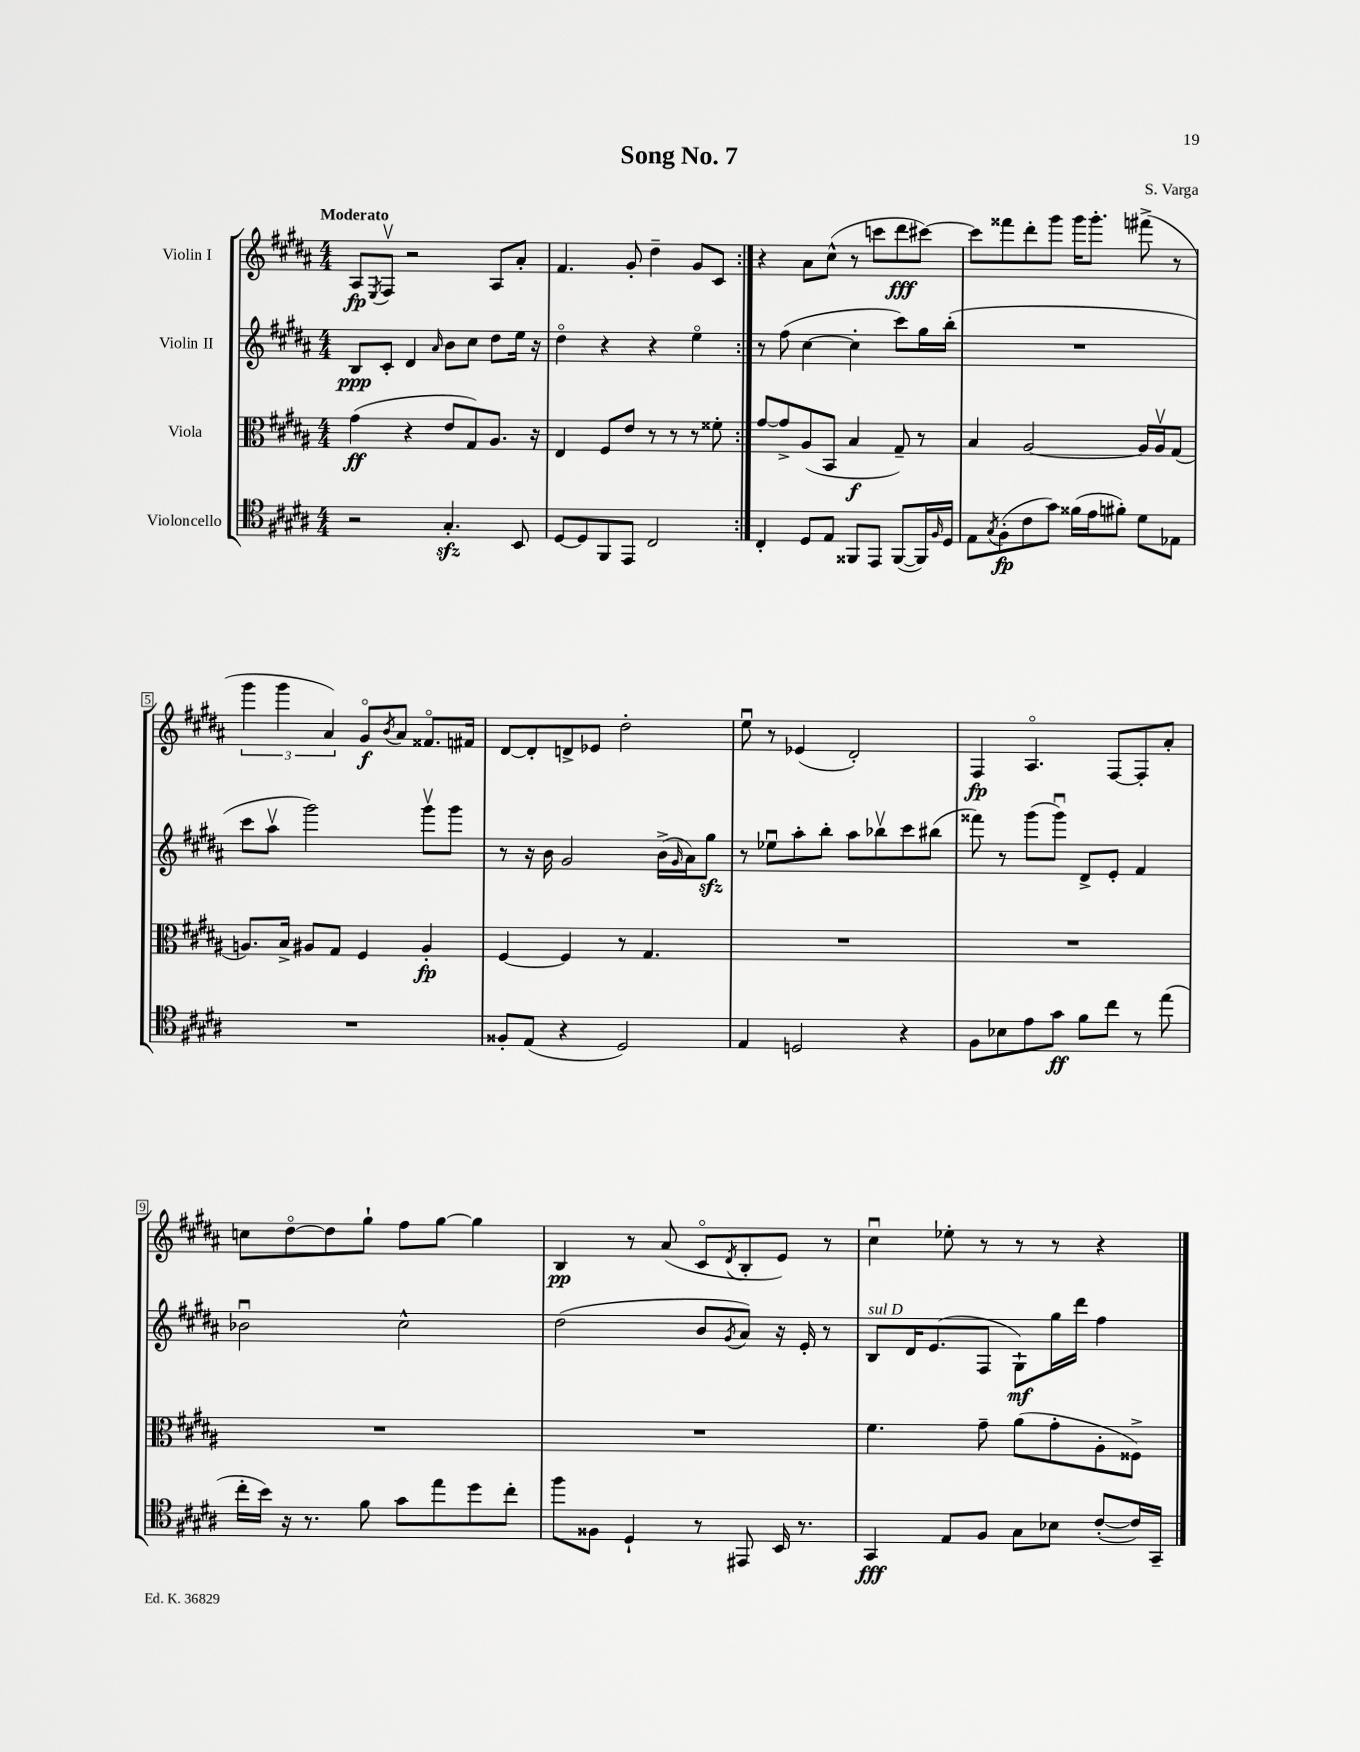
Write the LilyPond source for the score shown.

\header { title = "Song No. 7" composer = "S. Varga" }
<<
\new StaffGroup <<
\new Staff = "s0" \with { instrumentName = "Violin I" } {
    \clef treble \key b \major \numericTimeSignature \time 4/4 \tempo "Moderato"
    \repeat volta 2 { ais8\fp \acciaccatura { e8 } fis8\upbow r2 ais8 ais'8-. |
    fis'4. gis'8-. dis''4-- gis'8 cis'8 | }
    r4 ais'8 cis''8-^( r8 c'''8 dis'''8\fff cis'''8~) |
    cis'''8 fisis'''8 dis'''8-. gis'''8 gis'''16 gis'''8.-. fis'''8->( r8 |
    \tuplet 3/2 { gis'''4 gis'''4 ais'4) } gis'8\flageolet\f \acciaccatura { b'8 } ais'8 fisis'8.\flageolet fis'16 |
    dis'8~ dis'8-. d'8-> ees'8 dis''2-. |
    e''8\downbow r8 ees'4( dis'2-.) |
    fis4\fp ais4.\flageolet fis8~ fis8-. ais'8-. |
    c''8 dis''8~\flageolet dis''8 gis''8-! fis''8 gis''8~ gis''4 |
    b4\pp r8 ais'8( cis'8\flageolet \acciaccatura { dis'8 } b8-. e'8) r8 |
    cis''4\downbow ees''8-. r8 r8 r8 r4 \bar "|." |
}
\new Staff = "s1" \with { instrumentName = "Violin II" } {
    \clef treble \key b \major \numericTimeSignature \time 4/4
    \repeat volta 2 { b8\ppp cis'8-. dis'4 \grace { ais'16 } b'8 cis''8 dis''8 e''16 r16 |
    dis''4\flageolet r4 r4 e''4\flageolet | }
    r8 fis''8( cis''4~ cis''4-. cis'''8) gis''16 b''16-.( |
    R1 |
    cis'''8 ais''8\upbow gis'''2) gis'''8\upbow gis'''8 |
    r8 r16 b'16 gis'2 b'16->( \grace { gis'16 } ais'16) gis''8\sfz |
    r8 ees''8\downbow ais''8-. b''8-. ais''8 bes''8\upbow cis'''8 bis''8( |
    fisis'''8) r8 gis'''8( gis'''8\downbow) dis'8-> e'8-. fis'4 |
    bes'2\downbow cis''2-^ |
    dis''2( b'8 \acciaccatura { gis'8 } ais'8) r16 e'16-. r8 |
    b8^\markup { \italic "sul D" } dis'16 e'8.( fis8 gis8-!\mf) gis''16 dis'''16 fis''4 \bar "|." |
}
\new Staff = "s2" \with { instrumentName = "Viola" } {
    \clef alto \key b \major \numericTimeSignature \time 4/4
    \repeat volta 2 { gis'4\ff( r4 e'8 gis8) ais8. r16 |
    e4 fis8 e'8 r8 r8 r8 fisis'8-. | }
    gis'8~ gis'8-> ais8( b,8 b4\f gis8--) r8 |
    b4 ais2~ ais16 ais16\upbow gis8( |
    a8.) b16-> ais8 gis8 fis4 ais4-.\fp |
    fis4~ fis4 r8 gis4. |
    R1 |
    R1 |
    R1 |
    R1 |
    fis'4. gis'8-- ais'8( gis'8-. ais8-. fisis8->) \bar "|." |
}
\new Staff = "s3" \with { instrumentName = "Violoncello" } {
    \clef tenor \key b \major \numericTimeSignature \time 4/4
    \repeat volta 2 { r2 gis4.-.\sfz b,8 |
    dis8~ dis8 fis,8 e,8 cis2 | }
    cis4-. dis8 e8 fisis,8 e,8 fisis,8~( fisis,16) \grace { fis16 } dis16 |
    e8 \acciaccatura { gis8 } fis8-.\fp( cis'8 gis'8) fisis'16( e'16 fis'8-.) dis'8 ees8 |
    R1 |
    fisis8-. e8( r4 dis2) |
    e4 d2 r4 |
    fis8 bes8 e'8 gis'8\ff fis'8 cis''8 r8 e''8( |
    cis''16-. b'16) r16 r8. fis'8 gis'8 e''8 dis''8 cis''8-. |
    fis''8 fisis8 dis4-! r8 eis,8 b,16 r8. |
    gis,4\fff e8 fis8 gis8 bes8 cis'8~-.( cis'16) gis,16-- \bar "|." |
}
>>
>>
\layout { \context { \Score \override BarNumber.stencil = #(make-stencil-boxer 0.1 0.3 ly:text-interface::print) } }
